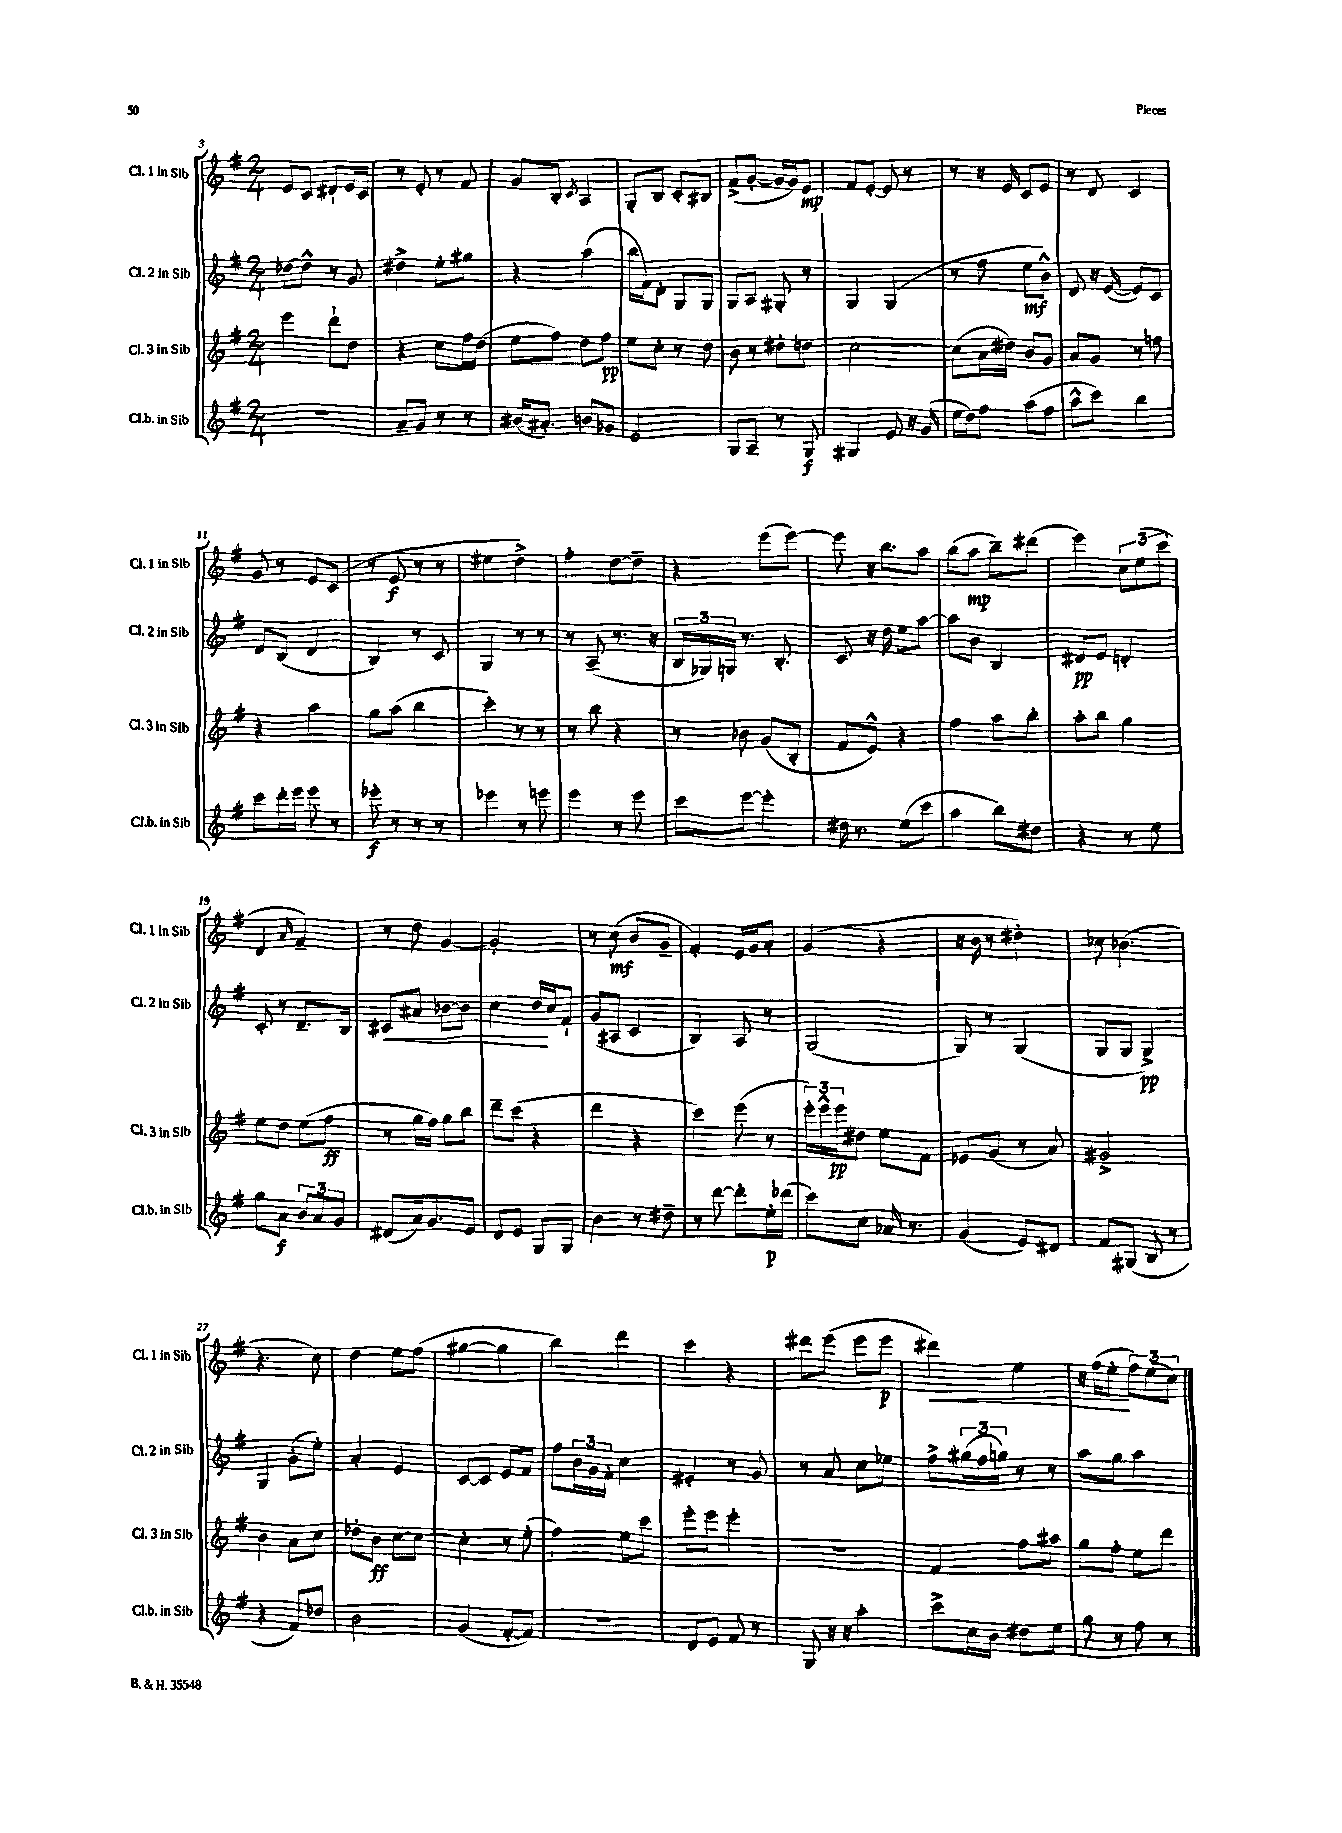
<<
\new StaffGroup <<
\new Staff = "s0" \with { instrumentName = "Cl. 1 in Sib" shortInstrumentName = "Cl. 1 in Sib" } {
    \clef treble \key g \major \numericTimeSignature \time 2/4
    e'8 c'8 dis'8-! e'16 c'16 |
    r8 e'8-. r8 fis'8 |
    g'8 b8-. \acciaccatura { c'8 } a4 |
    g8-. b8 c'8-. bis8 |
    fis'8->( g'8~-. g'16 g'16) e'8\mp |
    fis'8 e'8~-. e'8 r8 |
    r8 r16 e'16 c'8 e'8 |
    r8 d'8 c'4 |
    g'8 r8 e'8 c'8( |
    r8 e'8\f r8 r8 |
    eis''4 d''4->) |
    fis''4-. d''8~ d''8-- |
    r4 e'''8( e'''8~) |
    e'''8 r16 b''8. a''8 |
    b''8( a''8\mp b''8--) dis'''8( |
    e'''4) \tuplet 3/2 { c''8 e''8( c'''8 } |
    d'4 \grace { a'16 } fis'4--) |
    r8 d''8 g'4~ |
    g'2-. |
    r8 c''8\mf( b'8 g'8-- |
    fis'4-.) e'16 g'16 a'8-. |
    g'4( r4 |
    r16 b'16 r8 dis''4-.) |
    ces''8 bes'4.( |
    r4. c''8) |
    d''4 e''8 fis''8( |
    gis''4~ gis''4 |
    b''4) d'''4 |
    c'''4 r4 |
    dis'''8 e'''8( e'''8 e'''8\p |
    dis'''4\<) e''4 |
    r16 fis''16( e''8-.\! \tuplet 3/2 { fis''8) e''8( c''8) } \bar "|." |
}
\new Staff = "s1" \with { instrumentName = "Cl. 2 in Sib" shortInstrumentName = "Cl. 2 in Sib" } {
    \clef treble \key g \major \numericTimeSignature \time 2/4
    des''8~ des''8-^ r8 g'8 |
    dis''4-> e''8-. gis''8 |
    r4 a''4( |
    b''16 fis'16) d'8-. g8 g8 |
    g8 a8 gis8-. r8 |
    g4 g4( |
    r8 fis''8 e''8\mf b'8-^) |
    d'8 r16 e'16~( e'8) c'8 |
    d'8 b8( d'4 |
    b4) r8 c'8 |
    g4 r8 r8 |
    r8 a8--( r8. r16 |
    \tuplet 3/2 { b16 ges16) g16 } r8. b8.-. |
    c'8 r16 d''16 e''8 a''8~ |
    a''8 b'8 b4 |
    dis'8\pp e'8 d'4-. |
    c'8-. r8 d'8.-- b16 |
    cis'8\< ais'8 bes'8~ bes'8 |
    c''4 d''16\! c''16 fis'8-! |
    g'8( ais8 c'4 |
    b4) a8 r8 |
    g2( |
    g8) r8 g4( |
    g8 g8 g4->\pp) |
    g4 g'8-.( e''8-.) |
    a'4-. e'4 |
    c'8~ c'8 e'8 fis'8 |
    fis''8 \tuplet 3/2 { b'16 g'16 fis'16-. } c''4 |
    eis'4-. r8 g'8 |
    r8 a'8 c''8 ees''8 |
    fis''8-> \tuplet 3/2 { gis''16( fis''16 g''16) } r8 r8 |
    a''8 g''8 a''4 \bar "|." |
}
\new Staff = "s2" \with { instrumentName = "Cl. 3 in Sib" shortInstrumentName = "Cl. 3 in Sib" } {
    \clef treble \key g \major \numericTimeSignature \time 2/4
    e'''4 d'''8-! d''8 |
    r4 c''8 fis''16 d''16( |
    e''8 fis''8) d''8 fis''8\pp |
    e''8 c''8-. r8 d''8 |
    b'8 r8 dis''8-. d''8 |
    c''2~ |
    c''8( a'16 dis''16) b'8 g'8 |
    a'8 g'8 r8 f''8 |
    r4 a''4 |
    g''8 a''8( b''4 |
    c'''4-.) r8 r8 |
    r8 b''8 r4 |
    r8 bes'8 g'8( b8-. |
    fis'8 e'8-^) r4 |
    fis''4 a''8 b''8-. |
    a''8-. b''8 g''4 |
    e''8 d''8 e''8( fis''8\ff |
    r8 g''16 fis''16) g''8 b''8 |
    d'''8-- c'''8( r4 |
    d'''4 r4 |
    c'''4) e'''8( r8 |
    \tuplet 3/2 { e'''16-.) e'''16-^ e'''16\pp } dis''8 e''8 fis'8 |
    ees'8 g'8( r8 a'8) |
    gis'2-> |
    b'4 a'8 c''8 |
    des''8-. b'8\ff c''8~ c''8~ |
    c''4-. r8 e''8-.( |
    fis''4) e''8 c'''8 |
    e'''8-. e'''8 e'''4-. |
    R2 |
    fis'4 fis''8 ais''8 |
    g''8 fis''8-. e''8 d'''8 \bar "|." |
}
\new Staff = "s3" \with { instrumentName = "Cl.b. in Sib" shortInstrumentName = "Cl.b. in Sib" } {
    \clef treble \key g \major \numericTimeSignature \time 2/4
    R2 |
    a'8-- g'8 r8 r8 |
    bis'16( ais'8.-.) b'8 ges'8 |
    e'2 |
    g8 a8-- r8 g8\f |
    gis4 e'8 r16 g'16( |
    e''16 d''16) fis''8 a''8( fis''8 |
    a''8-^ c'''8) b''4 |
    c'''8 d'''16-. e'''16 e'''8 r8 |
    ees'''8-.\f r8 r8 r8 |
    ees'''4 r8 e'''8 |
    e'''4 r8 e'''8 |
    c'''8 e'''8~ e'''4-. |
    dis''16 r8. e''8( c'''8 |
    a''4 b''8) dis''8 |
    r4 r8 e''8 |
    g''8 a'8\f \tuplet 3/2 { b'8 a'8 g'8 } |
    dis'8( a'16) g'8. e'8 |
    d'8 e'8 g8 g8 |
    b'4 r8 dis''8-- |
    r8 d'''8~ d'''8-. e''16-.\p des'''16( |
    c'''8) c''8 aes'16 r8. |
    g'4( e'8) dis'8 |
    fis'8 gis8( b8 r8 |
    r4 fis'8) des''8 |
    b'2 |
    g'4( fis'8~-. fis'8) |
    r2 |
    d'8 e'8 fis'8 r8 |
    g8 r16 r16 a''4-. |
    c'''8-> c''16 b'16 dis''8 e''8 |
    g''8 r8 fis''8 r8 \bar "|." |
}
>>
>>
\layout { \context { \Score currentBarNumber = #3 } }
